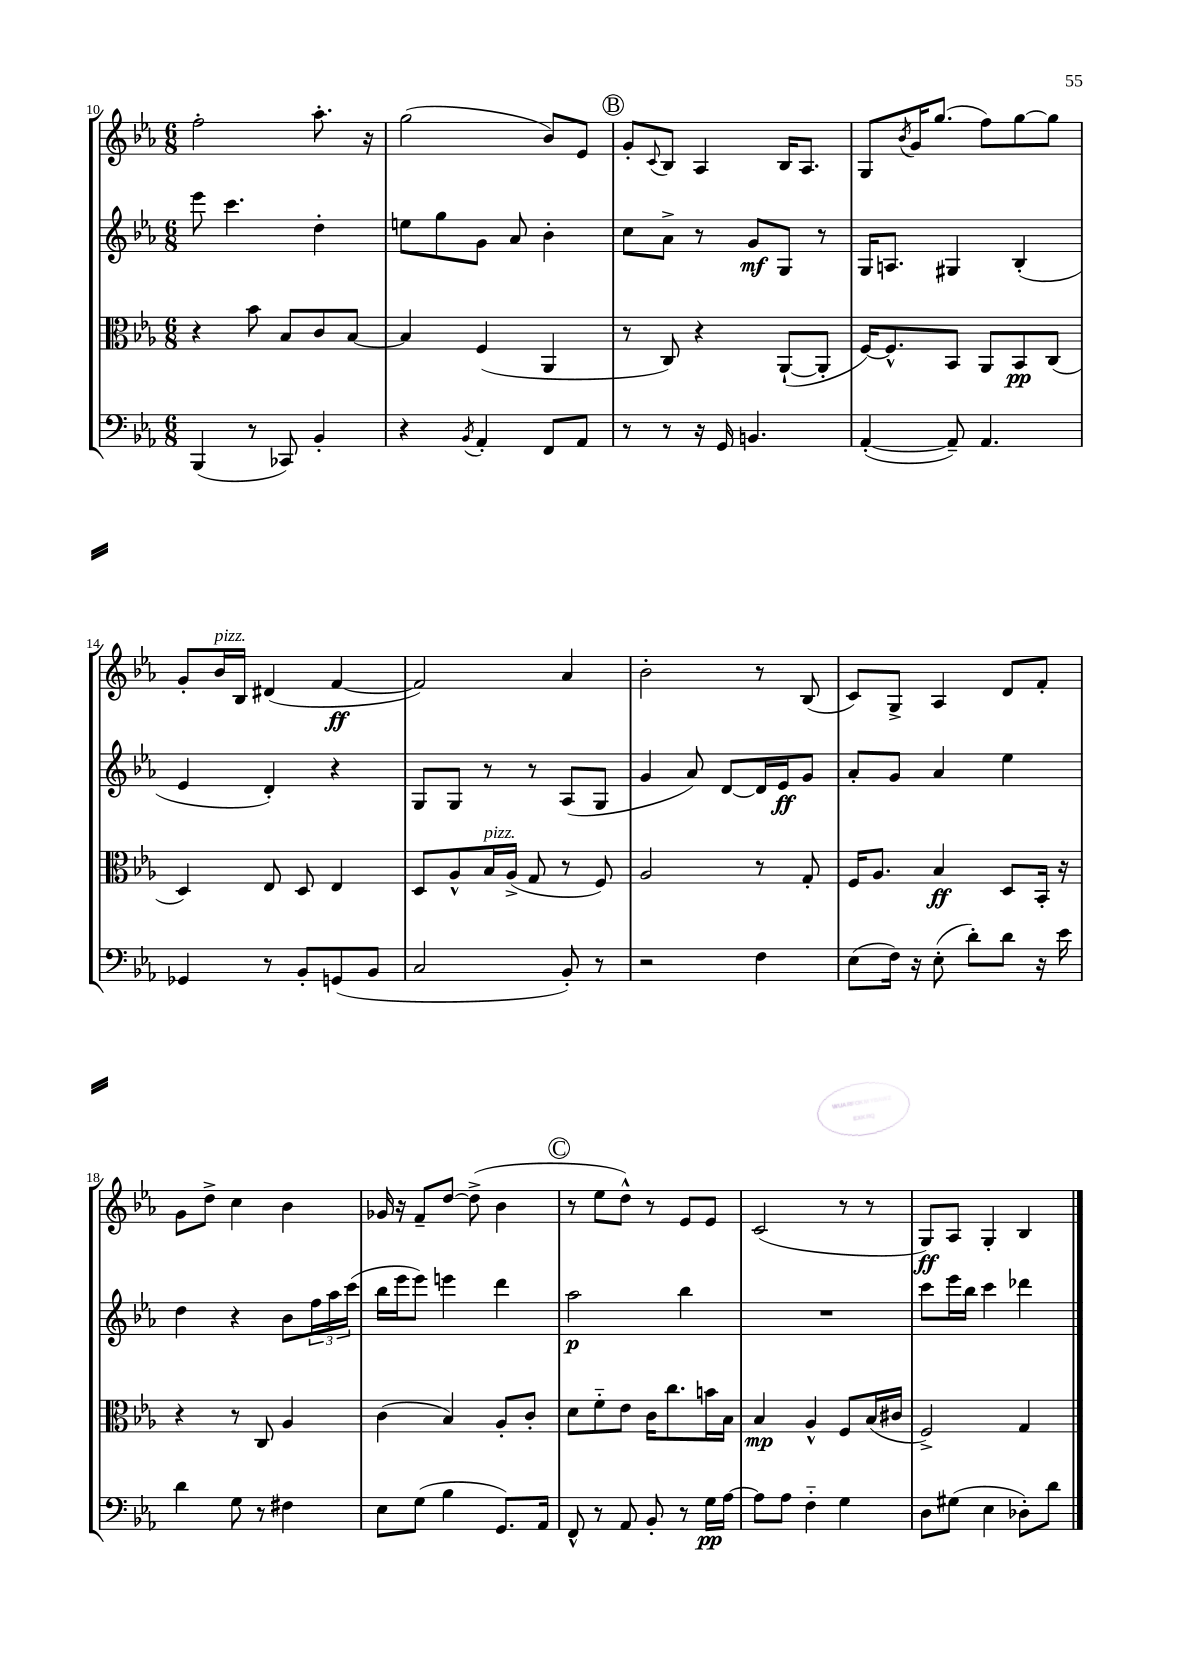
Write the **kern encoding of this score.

**kern	**dynam	**kern	**dynam	**kern	**dynam	**kern	**dynam
*part4	*part4	*part3	*part3	*part2	*part2	*part1	*part1
*staff4	*staff4	*staff3	*staff3	*staff2	*staff2	*staff1	*staff1
*clefF4	*	*clefC3	*	*clefG2	*	*clefG2	*
*k[b-e-a-]	*	*k[b-e-a-]	*	*k[b-e-a-]	*	*k[b-e-a-]	*
*M6/8	*	*M6/8	*	*M6/8	*	*M6/8	*
=10	=10	=10	=10	=10	=10	=10	=10
(4BBB-/	.	4r	.	8eee-\	.	2ff'\	.
.	.	.	.	4.ccc\	.	.	.
8r	.	8b-\	.	.	.	.	.
8CC-X/)	.	8B-/L	.	.	.	.	.
4BB-'/	.	8c/	.	4dd'\	.	8.aa-'\	.
.	.	[8B-/J	.	.	.	.	.
.	.	.	.	.	.	16r	.
=11	=11	=11	=11	=11	=11	=11	=11
4r	.	4B-/]	.	8een\L	.	(2gg\	.
.	.	.	.	8gg\	.	.	.
8qBB-/	.	.	.	.	.	.	.
4AA-'/	.	(4F/	.	8g\J	.	.	.
.	.	.	.	8a-/	.	.	.
8FF/L	.	4AA-/	.	4b-'\	.	8b-/L)	.
8AA-/J	.	.	.	.	.	8e-/J	.
!!LO:REH:place=s1:t=B
=12	=12	=12	=12	=12	=12	=12	=12
8r	.	8r	.	8cc\L	.	8g'/L	.
.	.	.	.	.	.	8qqc/	.
8r	.	8C/)	.	8a-^\J	.	8B-/J	.
16r	.	4r	.	8r	.	4A-/	.
16GG/	.	.	.	.	.	.	.
4.BBn/	.	.	.	8g/L	mf	.	.
.	.	([8AA-`/L	.	8G/J	.	16B-/KL	.
.	.	.	.	.	.	8.A-/J	.
.	.	8AA-'/J]	.	8r	.	.	.
=13	=13	=13	=13	=13	=13	=13	=13
([4AA-'/	.	[16F/KL)	.	16G/KL	.	8G/L	.
.	.	8.F^^/]	.	8.An/J	.	.	.
.	.	.	.	.	.	8qb-/	.
.	.	.	.	.	.	16g/K	.
.	.	.	.	.	.	(8.gg/J	.
8AA-~/])	.	8BB-/J	.	4G#X/	.	.	.
4.AA-/	.	8AA-/L	.	.	.	8ff\L)	.
.	.	8BB-/	pp	(4B-'/	.	[8gg\	.
.	.	(8C/J	.	.	.	8gg\J]	.
!!LO:LB:g=z
=14	=14	=14	=14	=14	=14	=14	=14
4GG-X/	.	4D/)	.	4e-/	.	8g'/L	.
!	!	!	!	!	!	!LO:TX:a:i:t=pizz.	!
.	.	.	.	.	.	16b-/L	.
.	.	.	.	.	.	16B-/JJ	.
8r	.	8E-/	.	4d'/)	.	(4d#X/	.
8BB-'/L	.	8D/	.	.	.	.	.
(8GGn/	.	4E-/	.	4r	.	[4f/	ff
8BB-/J	.	.	.	.	.	.	.
=15	=15	=15	=15	=15	=15	=15	=15
2C/	.	8D/L	.	8G/L	.	2f/])	.
.	.	8A-^^/	.	8G/J	.	.	.
!	!	!LO:TX:a:i:t=pizz.	!	!	!	!	!
.	.	16B-/L	.	8r	.	.	.
.	.	(16A-^/JJ	.	.	.	.	.
.	.	8G/	.	8r	.	.	.
8BB-'/)	.	8r	.	(8A-/L	.	4a-/	.
8r	.	8F/)	.	8G/J	.	.	.
=16	=16	=16	=16	=16	=16	=16	=16
2r	.	2A-/	.	4g/	.	2b-'\	.
.	.	.	.	8a-/)	.	.	.
.	.	.	.	[8d/L	.	.	.
4F\	.	8r	.	16d/L]	.	8r	.
.	.	.	.	16e-/J	ff	.	.
.	.	8G'/	.	8g/J	.	(8B-/	.
=17	=17	=17	=17	=17	=17	=17	=17
(8E-\L	.	16F/KL	.	8a-'/L	.	8c/L)	.
.	.	8.A-/J	.	.	.	.	.
16F\Jk)	.	.	.	8g/J	.	8G^/J	.
16r	.	.	.	.	.	.	.
(8E-'\	.	4B-/	ff	4a-/	.	4A-/	.
8d'\L)	.	.	.	.	.	.	.
8d\J	.	8D/L	.	4ee-\	.	8d/L	.
16r	.	16BB-'/Jk	.	.	.	8f'/J	.
16e-\	.	16r	.	.	.	.	.
!!LO:LB:g=z
=18	=18	=18	=18	=18	=18	=18	=18
4d\	.	4r	.	4dd\	.	8g\L	.
.	.	.	.	.	.	8dd^\J	.
8G\	.	8r	.	4r	.	4cc\	.
8r	.	8C/	.	.	.	.	.
4F#X\	.	4A-/	.	8b-\L	.	4b-\	.
.	.	.	.	24ff\L	.	.	.
.	.	.	.	24aa-\	.	.	.
.	.	.	.	(24ccc\JJ	.	.	.
=19	=19	=19	=19	=19	=19	=19	=19
8E-\L	.	(4c\	.	16bb-\LL	.	16g-X/	.
.	.	.	.	16eee-\J	.	16r	.
(8G\J	.	.	.	8eee-\J)	.	8f~/L	.
4B-\	.	4B-/)	.	4eeen\	.	[8dd/J	.
.	.	.	.	.	.	(8dd^\]	.
8.GG/L)	.	8A-'/L	.	4ddd\	.	4b-\	.
.	.	8c'/J	.	.	.	.	.
16AA-/Jk	.	.	.	.	.	.	.
!!LO:REH:place=s1:t=C
=20	=20	=20	=20	=20	=20	=20	=20
8FF^^/	.	8d\L	.	2aa-\	p	8r	.
8r	.	8f\	.	.	.	8ee-\L	.
8AA-/	.	8e-\J	.	.	.	8dd^^\J)	.
8BB-'/	.	16c\KL	.	.	.	8r	.
.	.	8.cc\	.	.	.	.	.
8r	.	.	.	4bb-\	.	8e-/L	.
16G\LL	pp	16bn\L	.	.	.	8e-/J	.
[16A-\JJ	.	16B-\JJ	.	.	.	.	.
=21	=21	=21	=21	=21	=21	=21	=21
8A-\L]	.	4B-/	mp	2.r	.	(2c/	.
8A-\J	.	.	.	.	.	.	.
4F\	.	4A-^^/	.	.	.	.	.
4G\	.	8F/L	.	.	.	8r	.
.	.	(16B-/L	.	.	.	8r	.
.	.	16c#X/JJ	.	.	.	.	.
=22	=22	=22	=22	=22	=22	=22	=22
8D\L	.	2F^/)	.	8ccc\L	.	8G/L)	ff
(8G#X\J	.	.	.	16eee-\L	.	8A-/J	.
.	.	.	.	16bb-\JJ	.	.	.
4E-\	.	.	.	4ccc\	.	4G'/	.
8D-X'\L)	.	4G/	.	4ddd-X\	.	4B-/	.
8d\J	.	.	.	.	.	.	.
==	==	==	==	==	==	==	==
*-	*-	*-	*-	*-	*-	*-	*-
